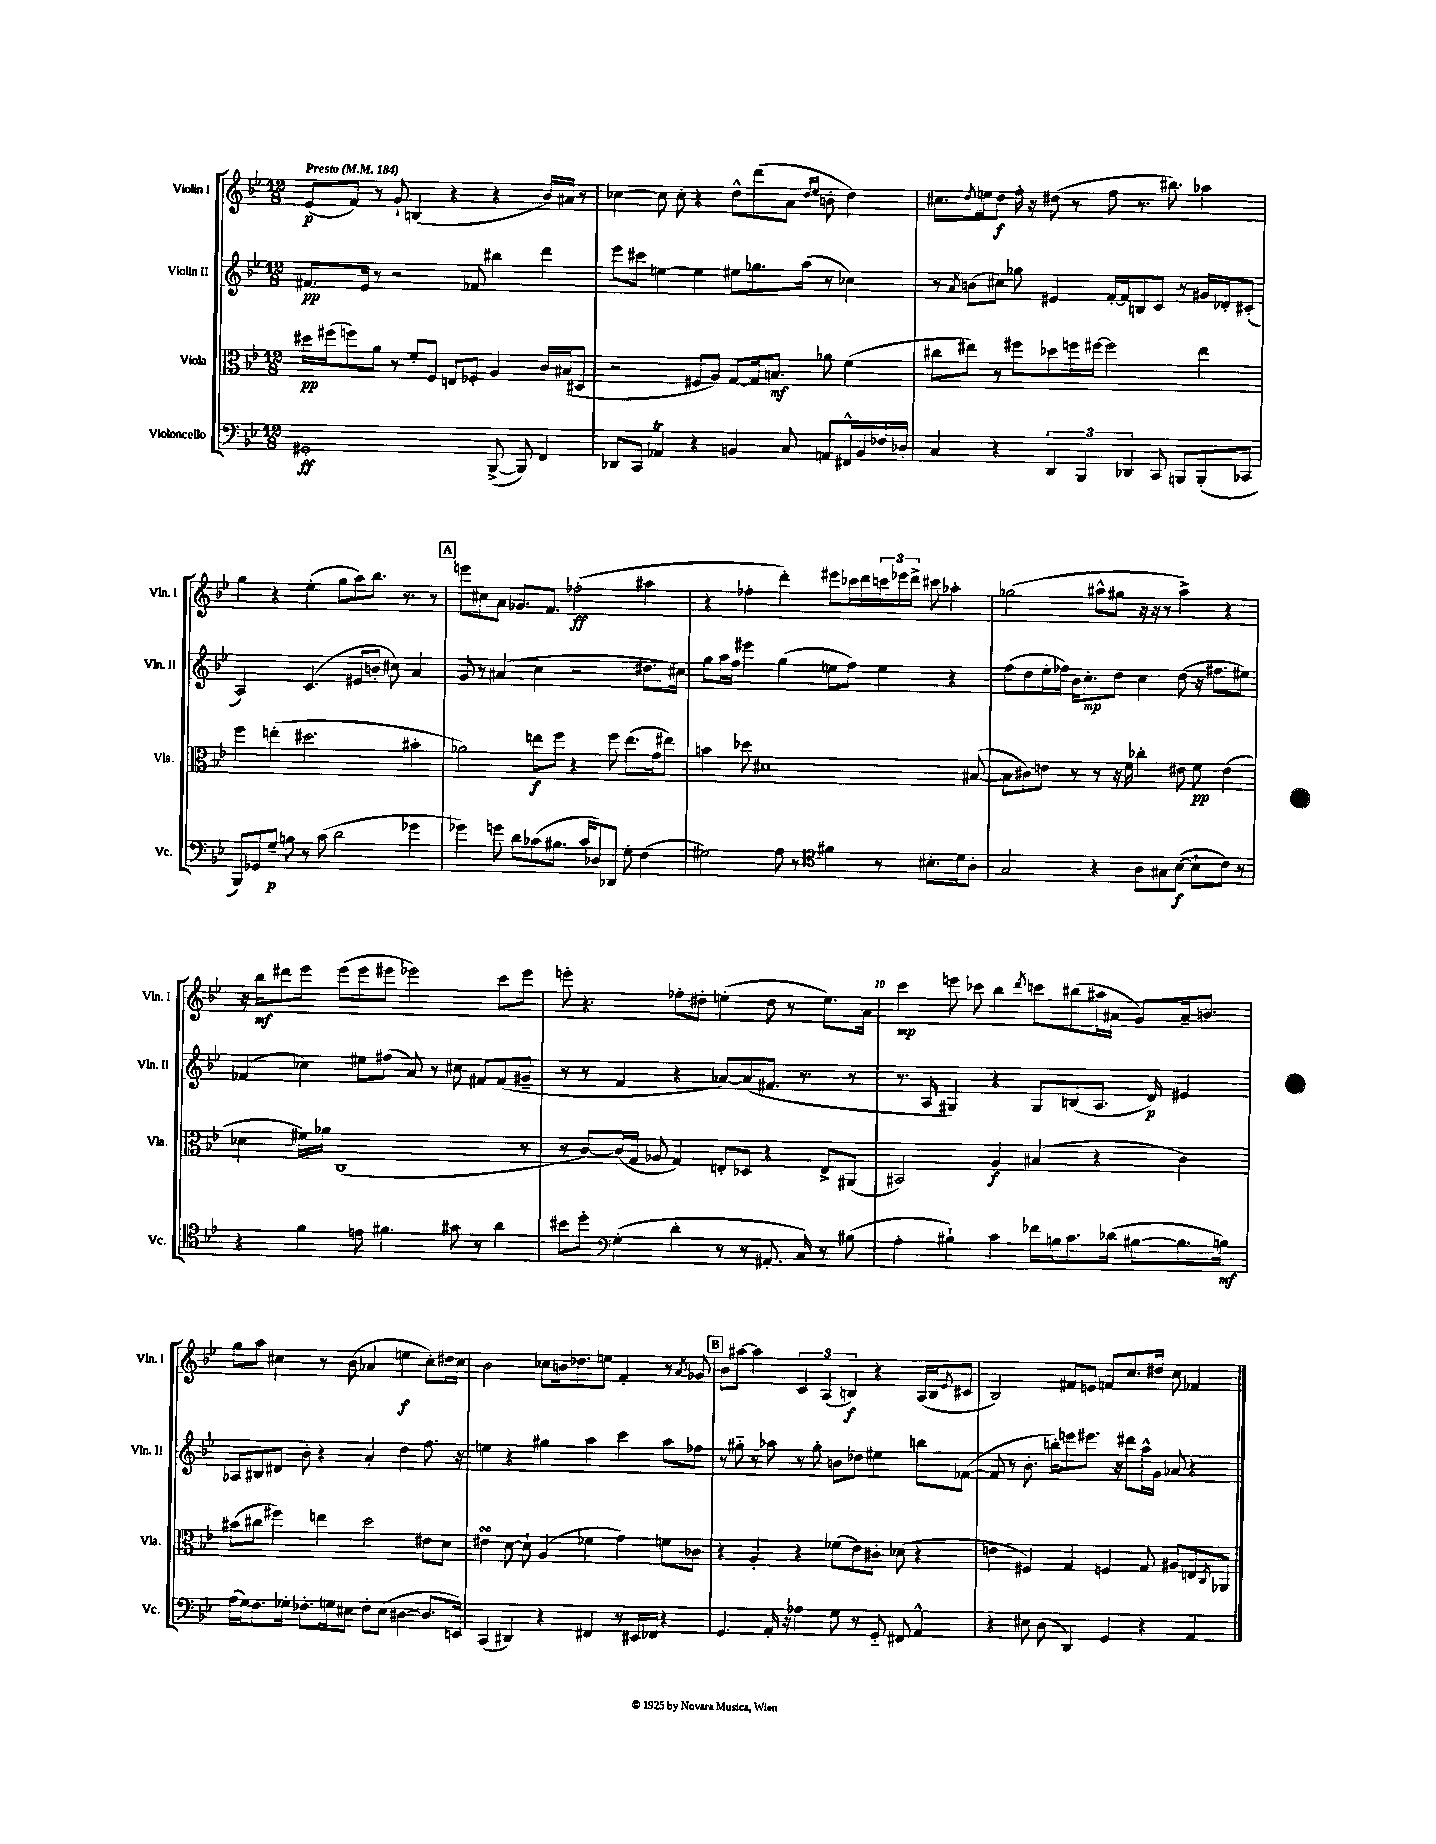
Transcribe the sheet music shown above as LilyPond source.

<<
\new StaffGroup <<
\new Staff = "s0" \with { instrumentName = "Violin I" shortInstrumentName = "Vln. I" } {
    \clef treble \key bes \major \numericTimeSignature \time 12/8 \tempo "Presto" 4 = 184
    ees'8\p( f'8) r8 g'8-! b4( r4 r4 bes'16) ais'16 r8 |
    ces''4~ ces''8 ces''8-. r4 d''8-^ d'''8( a'8 \grace { d''16 ees''16 } b'8-. d''4) |
    cis''8. \acciaccatura { d''8 } e''16 d''8\f f''16-. r16 dis''8( r8 f''8 r8. bis''8.) aes''4 |
    g''4 r4 ees''4-.( g''8 a''8) bes''8. r8. r8 |
    \mark \markup { \box "A" } e'''8 cis''8 a'8 ges'8. f'8. fes''2-.\ff( ais''4 |
    r4 fes''4-. d'''4-.) eis'''8 ces'''16 d'''16 \tuplet 3/2 { c'''16 ees'''16 d'''16-> } cis'''8 aes''4-. |
    ges''2( ais''8-^ gis''8 r16 r16 r8 ais''4->) r4 |
    r16 bes''16\mf dis'''8 ees'''8 ees'''8( ees'''8 eis'''8 ees'''2) c'''8 ees'''8 |
    e'''8-. r4. fes''8-. dis''8-. e''4-.( dis''8 r8 e''8.) a'16 |
    c'''4\mp e'''8 ces'''8 bes''4 \acciaccatura { d'''8 } c'''8 bis''8( ais''16 ais'16 g'8) ais'16-- b'8. |
    g''8 a''8 cis''4 r8 bes'8( aes'4 e''4\f cis''8-.) dis''16 cis''16 |
    bes'2 ces''8 b'16 des''8. e''8 f'4-. r8 \acciaccatura { a'8 } ges'8 |
    \mark \markup { \box "B" } bes'8 ais''8~ ais''4 \tuplet 3/2 { c'4 a4( b4\f) } r4 a16( b16 \acciaccatura { ees'8 } cis'8 |
    bes2) fis'8 e'8 f'8 c''8. dis''16 c''8 fes'4 \bar "|." |
}
\new Staff = "s1" \with { instrumentName = "Violin II" shortInstrumentName = "Vln. II" } {
    \clef treble \key bes \major \numericTimeSignature \time 12/8
    fis'8.\pp ees'16 r8 r2 fes'8 bis''4 d'''4 |
    ees'''8 cis'''8 e''4~ e''4 eis''8 ges''8. a''16( r8 ces''4) |
    r8 \acciaccatura { a'8 } b'8( cis''8) ges''8 eis'4 f'16~-. f'16 b8 c'8 r8 gis'16 des'16-. cis'8-.( |
    a2) c'4.( eis'8 b'8-. cis''8) a'4 |
    \mark \markup { \box "A" } g'8 r8 ais'4( c''4 r2 dis''8. cis''16) |
    g''8 a''16 f''16 eis'''4 g''4( e''8 f''8) e''4 r4 |
    f''8( d''8 ees''16-. fes''16) bes'16 c''8.-.\mp d''8 c''4 d''8( r16 fis''8. eis''8) |
    fes'4( ces''4) eis''8 fis''8( a'8) r8 cis''8 fis'8 fis'8( gis'8-- |
    r8 r8 f'4 r4 aes'8~) aes'8( fis'8. r8. r8 |
    r8. a16 gis4) r4 gis8 b8( a8. d'16\p) eis'4 |
    aes8 bis8 dis'8 bes'8-. r4 a'4-. d''4 f''8. r16 |
    e''4 r4 gis''4 a''4 c'''4 a''8 fes''8 |
    \mark \markup { \box "B" } r8 gis''8-_ r8 aes''8 r8 gis''8-. b'8 des''8 eis''4 b''8 fes'8~( |
    fes'8 r8 bes'8.-. b''16-.) e'''8 eis'''8. r16 dis'''8 a''16-^ g'16 aes'8 r4 \bar "|." |
}
\new Staff = "s2" \with { instrumentName = "Viola" shortInstrumentName = "Vla." } {
    \clef alto \key bes \major \numericTimeSignature \time 12/8
    dis''16\pp fis''16( f''8) a'8 r8 f'8-. f8 e8 fes8-. a4 c'16 bis16( dis8 |
    r2 fis8 a8) g8~ g16 b8.\mf aes'8 f'4( |
    cis''8 eis''8) r8 fis''8 des''8 f''16 fis''16~ fis''2 eis''4 |
    f''4 e''4-.( dis''2. bis'4-. |
    \mark \markup { \box "A" } aes'2) e''8\f f''8 r4 f''8 e''8.( g'16 eis''8) |
    b'4 des''8 dis'1 bis8~( |
    bis8 cis'8) e'8 r8 r8 r16 f'16 ces''4-. eis'8 f'8\pp eis'4( |
    des'4 fis'16) aes'16 c1( r8 |
    r8 c'8~) c'16( g16 aes8 g4) e8-. des8 r4 e8-> ais,8( |
    bis,2) a4\f bis4( r4 c'4) |
    bis'8( cis''8 fis''4) e''4 d''2 eis'8 d'8 |
    eis'4\turn d'8~ d'8-! a4( fes'4 g'4) f'8 ces'8 |
    \mark \markup { \box "B" } r4 a4-. r4 fes'8( ees'8) cis'8-. des'8( r4 |
    e'4 fis4) g4 f4 g8 ais8 e8 \acciaccatura { c8 } aes,8 \bar "|." |
}
\new Staff = "s3" \with { instrumentName = "Violoncello" shortInstrumentName = "Vc." } {
    \clef bass \key bes \major \numericTimeSignature \time 12/8
    gis,1-.\ff bes,,8~->( bes,,8) f,4 |
    des,8 c,8 aes,4\trill r4 b,4 c8 a,8 fis,16-^ b,16 fes16 des16-. |
    c4 r4 \tuplet 3/2 { d,4 bes,,4 des,4 } c,8 b,,8 b,,8-.( ces,8 |
    bes,,8) ges,8 g8--\p b8 r8 c'8( d'2 ges'4 |
    \mark \markup { \box "A" } ges'4) g'8 d'8 ces'8( bis8. ces'16 des8) des,8 g8-. f4( |
    gis2) a8 r8 \clef tenor fis'4 r8 bis8.-. d'16 a8-. |
    g2 r4 a8 gis8 bes8~\f( bes8-! c'8) r8 |
    r4 f'4 e'8 fis'4. gis'8 r8 a'4 |
    bis'8 d''8-. \clef bass g4-.( d'4-. r8 r8 ais,8.-. c16) r8 bis8( |
    a4-. bis4-!) c'4 fes'16 b16 c'8. des'16( bis8~ bis8. b16\mf) |
    a16( g16) f8. ges16-. fes8.-. g16 eis8 fes8-. eis8( dis4~ dis8. e,16) |
    c,4( dis,4) r4 fis,4 r8 eis,16 fes,16 r4 |
    \mark \markup { \box "B" } g,4. a,16-. r16 aes4 g8 r8 g,8-_ fis,8 a,4-^ |
    r4 eis8 d8( d,4) g,4 r4 a,4 \bar "|." |
}
>>
>>
\layout { \context { \Score \override BarNumber.break-visibility = ##(#f #t #t) barNumberVisibility = #(every-nth-bar-number-visible 5) } }
